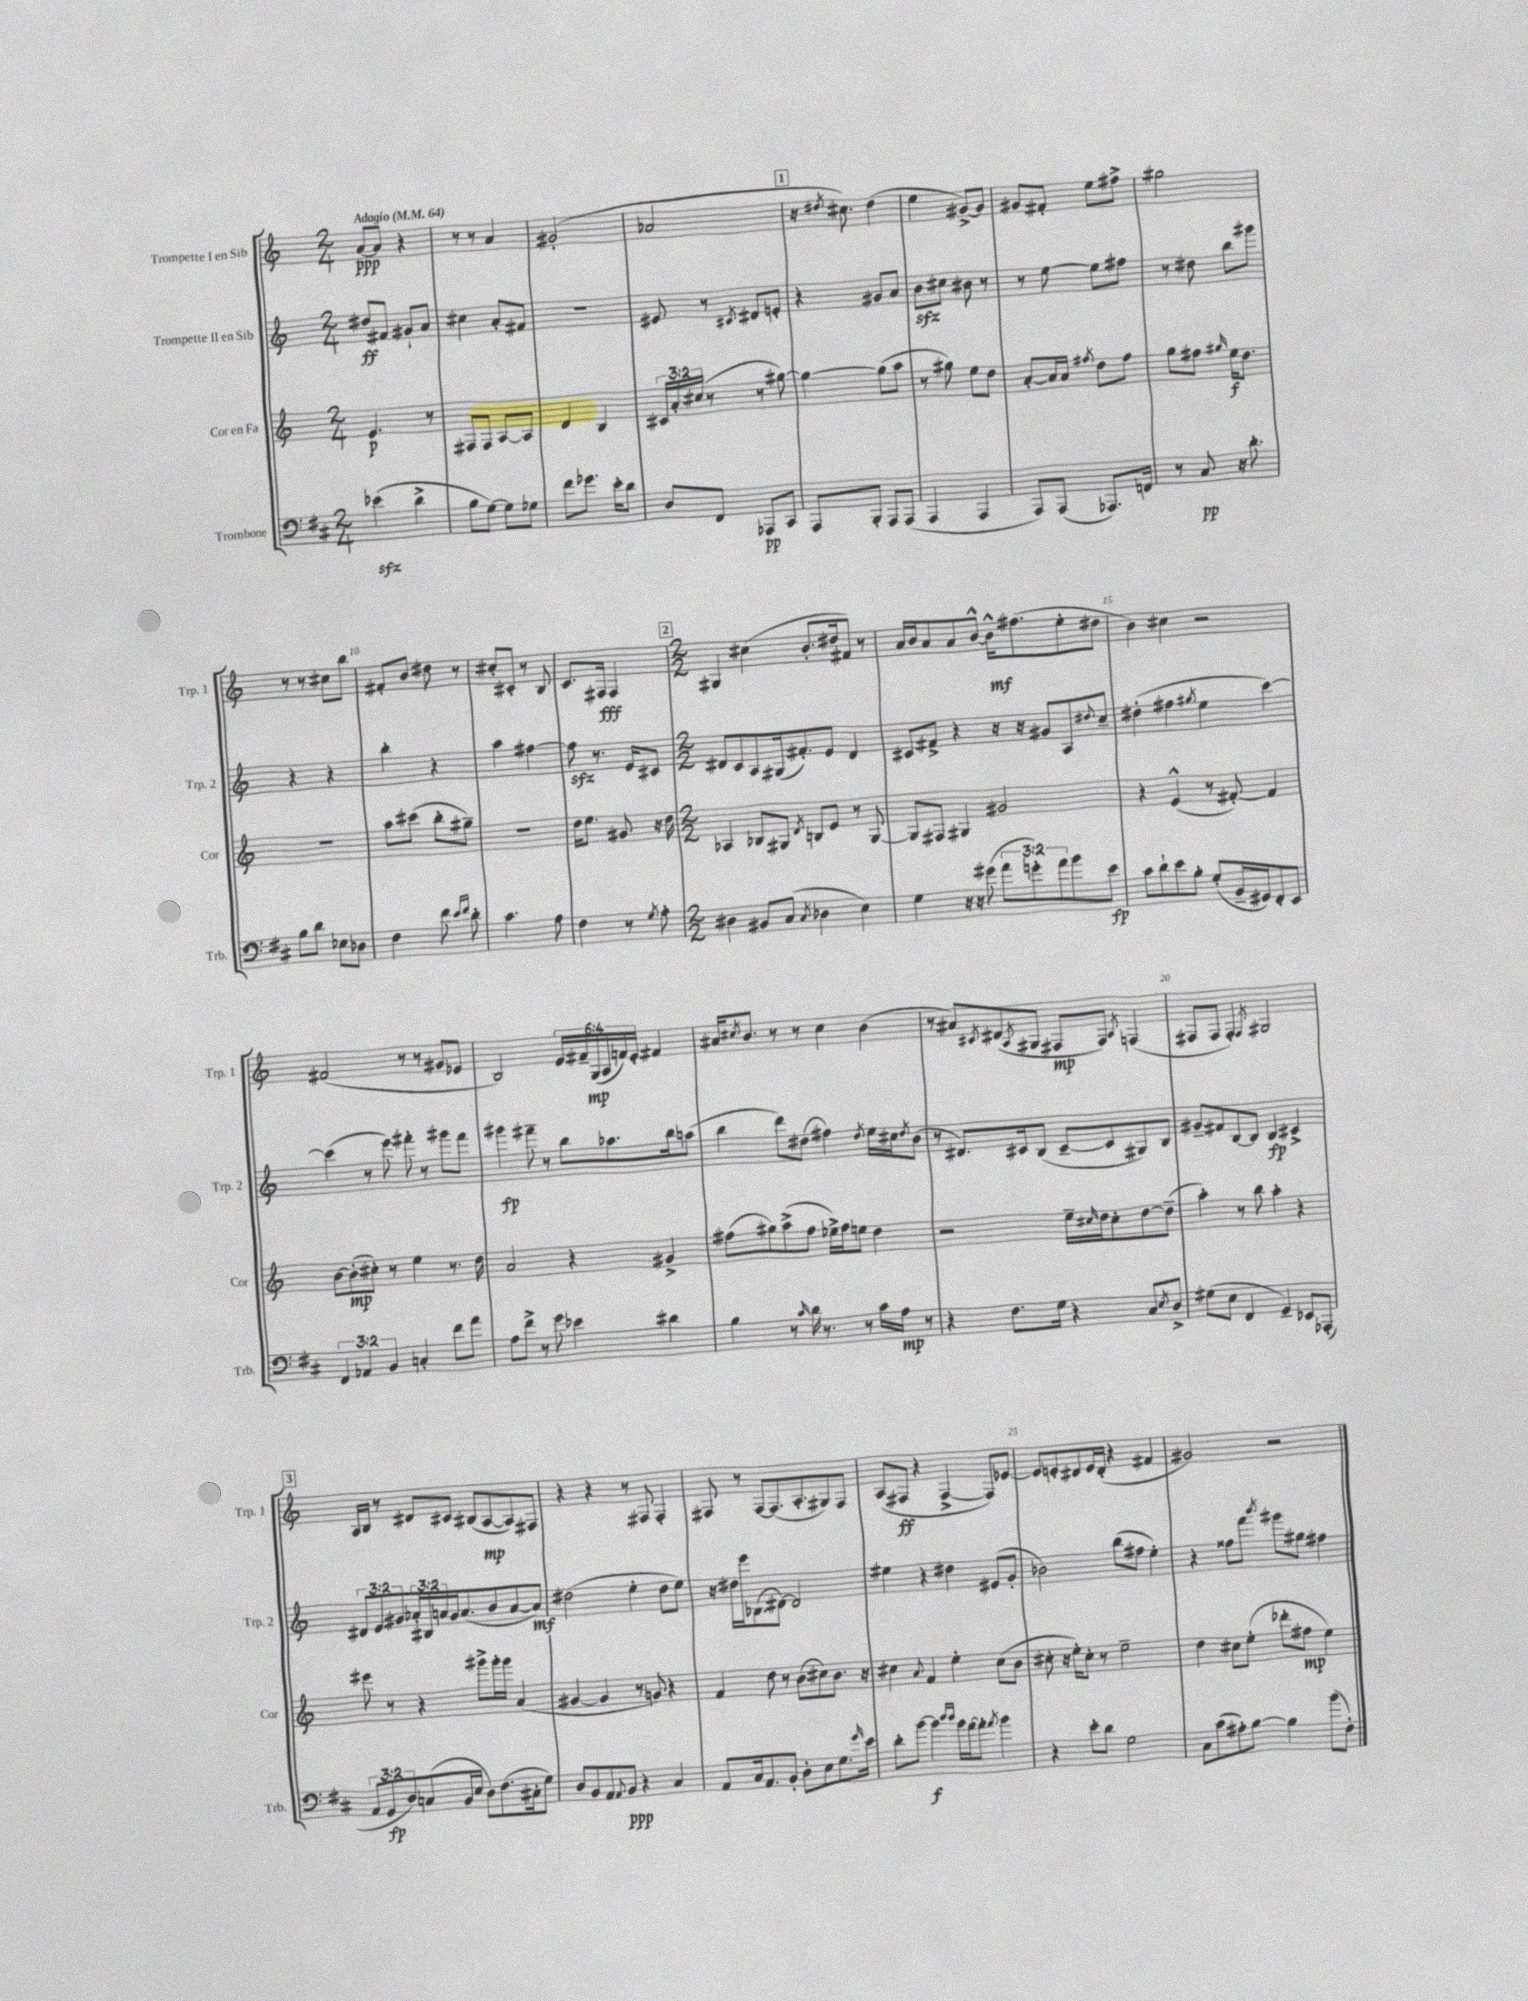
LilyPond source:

<<
\new StaffGroup <<
\new Staff = "s0" \with { instrumentName = "Trompette I en Sib" shortInstrumentName = "Trp. 1" } {
    \clef treble \key c \major \numericTimeSignature \time 2/4 \override Staff.TupletNumber.text = #tuplet-number::calc-fraction-text \tempo "Adagio" 4 = 64
    a'8~\ppp a'8 r4 |
    r8 r8 a'4 |
    gis'2-.( |
    aes'2 |
    \mark \markup { \box "1" } r16 \acciaccatura { dis''8 } cis''8.) dis''4( |
    e''4 gis'8~->) gis'8 |
    gis'8 fis'8-. e''8 fis''8-> |
    gis''2 |
    r8 r8 cis''8 b''8 |
    fis'8-. b'8 dis''8 r8 |
    cis''8-. cis'8-. r8 b8 |
    c'8. fis16\fff fis4 |
    \mark \markup { \box "2" } \numericTimeSignature \time 2/2 gis4 cis''4( b'8.-. dis''16 fis'8) r8 |
    a'16 b'16 a'8 a'8 b'8~-^ b'16-^\mf fis''8.( e''8-. dis''8 |
    b'4) cis''4 r2 |
    fis'2( r8 r8 gis'8 ees'8 |
    b2) \tuplet 6/4 { e'16 fis'16-- g16\mp( a16 f'16) e'16-. } fis'4 |
    ais'16 \acciaccatura { cis''8 } b'8. r8 r8 cis''4 b'4( |
    r8 ais'8) \acciaccatura { cis'8 } dis'8( \acciaccatura { a8 } gis8 fis8\mp fis8) \acciaccatura { a8 } f4( |
    fis8 fis8 fis4-.) \acciaccatura { fis8 } gis2 |
    \mark \markup { \box "3" } a16 b16 r8 dis'8 cis'8 bis8( a8~\mp a8) fis8 |
    r4 r4 r8 fis8 fis4-. |
    fis8 r8 fis8~ fis8.( a8.-. gis8) fis8 |
    a8( fis8\ff r4 fis4~-> fis8) ees'8~ |
    ees'8 e'8-. dis'8 e'16 dis'16-.( r4 fis'4 |
    gis'2) r2 \bar "|." |
}
\new Staff = "s1" \with { instrumentName = "Trompette II en Sib" shortInstrumentName = "Trp. 2" } {
    \clef treble \key c \major \numericTimeSignature \time 2/4 \override Staff.TupletNumber.text = #tuplet-number::calc-fraction-text
    dis''8\ff fis'8 gis'8-! a'8 |
    cis''4 a'8-. fis'8 |
    r2 |
    eis'8 r8 \acciaccatura { cis'8 } dis'8 e'8-. |
    \mark \markup { \box "1" } r4 gis'8 a'8 |
    b'8\sfz cis''8 bis'8 r8 |
    r8 e''8~ e''8 fis''8 |
    r8 dis''8 b''8 gis'''8 |
    r4 r4 |
    b''4-. r4 |
    a''4 fis''4~ |
    fis''8\sfz r8. e'16 cis'8 |
    \mark \markup { \box "2" } \numericTimeSignature \time 2/2 dis'8 c'8 a8 gis16( fis'8.-.) e'8 dis'4 |
    cis'8 fis'8-> r4 r16 r16 gis'8 a8 \appoggiatura { dis''8 } c''8-- |
    dis''4-.( fis''4 \acciaccatura { gis''8 } e''4 c'''4~) |
    c'''4( r8 e'''8) fis'''8-. r8 gis'''8 fis'''8 |
    gis'''4\fp fis'''8-- r8 b''8 aes''8. b''16 a''8( |
    b''4 d'''8) dis''8( fis''4) \acciaccatura { dis''8 } e''16 cis''16 \acciaccatura { dis''8 } b'8( |
    r8 dis'8.) cis'16 b8( cis'8~-- cis'8 gis8) b8 |
    gis'8-- fis'8 b8~ b8 b4\fp cis'4-> |
    \mark \markup { \box "3" } \tuplet 3/2 { dis'8 e'8 gis'8 } \tuplet 3/2 { aes'16-. bis16 a'16 } gis'16 a'8.( b'8 a'8~ a'8\mf) |
    dis''2( e''4-. dis''8 e''8) |
    r16 dis''16 e'''16 bes8.( dis'8~) dis'2 |
    eis''4 r4 dis''4 eis'8( g'8-. |
    bes'2) b''8( fis''8 e''4-.) |
    r4 fisis''8 f'''8 \acciaccatura { b'''8 } gis'''8 gis''8 fis''4 \bar "|." |
}
\new Staff = "s2" \with { instrumentName = "Cor en Fa" shortInstrumentName = "Cor" } {
    \clef treble \key c \major \numericTimeSignature \time 2/4 \override Staff.TupletNumber.text = #tuplet-number::calc-fraction-text
    e'4.\p r8 |
    fis8 fis8 a8~ a8 |
    d'4 b4 |
    \tuplet 3/2 { cis'16 a'16-. cis''16( } r8 r8 gis''8~) |
    \mark \markup { \box "1" } gis''4~ gis''8( a''8 |
    r8 gis''8) e''8 d''8 |
    a'8~-. a'16 a'16 \acciaccatura { fis''8 } d''8 fis''8 |
    g''8 fis''8 \grace { gis''16 } e''16\f d''8. |
    R2 |
    a''8 cis'''8( b''8-. gis''8--) |
    R2 |
    d''16 e''8. gis'8 r16 d''16 |
    \mark \markup { \box "2" } \numericTimeSignature \time 2/2 aes4 bes8 gis8 \acciaccatura { d'8 } b8 e'8 r8 gis8~ |
    gis8 fis8 gis4 gis'2 |
    r4 e'4-^( r8 fis'8~-.) fis'4 |
    b'8~ b'8-.\mp( cis''8-.) r8 e''4 r8. d''16 |
    a'2 r4 gis'4-> |
    fis''8( gis''8) a''8->( fis''8 ees''16->) fis''16 e''8 d''4 |
    r2 e''16-- \grace { cis''16 } d''16 cis''8-. d''8~ d''8--( |
    a''4-.) r8 b''8 a''4-. r4 |
    \mark \markup { \box "3" } eis'''8 r8 r4 gis'''8-> gis'''16-. gis'''16 a'4( |
    gis'4~ gis'4 r8 g'8) r4 |
    f'4 d''8 r8 b'8( cis''8) b'8. r16 |
    cis''4 \appoggiatura { a'8 } f'4 e''4-. cis''8( b'8 |
    cis''8-. r16 e''16-.) cis''8-. r8 e''2-- |
    d''4 cis''8 e''8-.( des'''8-. fis''8\mp e''4) \bar "|." |
}
\new Staff = "s3" \with { instrumentName = "Trombone" shortInstrumentName = "Trb." } {
    \clef bass \key d \major \numericTimeSignature \time 2/4 \override Staff.TupletNumber.text = #tuplet-number::calc-fraction-text
    ees'4\sfz( d'4-> |
    b8 g8~) g8 ges8 |
    fis'8 ges'8. e'16-. d'8 |
    d8 fis,8 aes,,8\pp cis,8 |
    \mark \markup { \box "1" } a,,8 b,,8-. a,,8 a,,8( |
    a,,4 a,,4 |
    a,,8) a,,8( aes,,8.) f,16 |
    r8 cis8\pp r16 d'8.-. |
    b8 d'8 ees8 des8 |
    fis4 fis'8 \grace { e'16 fis'16 } d'8-. |
    cis'4. a8 |
    fis4 r8 \acciaccatura { g8 } a8-. |
    \mark \markup { \box "2" } \numericTimeSignature \time 2/2 dis4 bis,8 cis8( \acciaccatura { cis8 } des4 e4) |
    g4 r16 r16 gis'8( \tuplet 3/2 { a'8 g'8-.) a'8 } b'8 e'8\fp |
    cis'8 d'8-! e'8 b8-. g8-.( b,16-- gis,16) fis,8-. e,8 |
    \tuplet 3/2 { fis,4 aes,4 b,4 } c4-. fis'8 a'8 |
    a8 fis'8-> r8 g'8 ees'4 dis'4 |
    b4 r8 \grace { cis'16 } d'16 r8. r8 cis'16 a16\mp r8 |
    r4 fis8. g16 r4 cis8 \acciaccatura { e8 } d8-> |
    gis8( e8 fis,4 g,4--) ees,8 aes,,8-.( |
    \mark \markup { \box "3" } \tuplet 3/2 { a,8 g,8\fp d8) } c8( b,16 e16 d8) fis8.( cis16-. g8) |
    d8 b,8 a,8 \appoggiatura { a,8 } b,8\ppp r4 cis4 |
    a,8 cis16 a,8. b,8-. d8-. e8 g8. \grace { g'16 } e'16 |
    d'8-. b'8~ b'4\f \grace { d''16 d''16 } b'16 a'16~ a'8-. \acciaccatura { a'8 } b'4 |
    r4 e'8-. d'8 g2 |
    cis8 cis'8( ais8-.) b8~ b4 b'8( fis8-.) \bar "|." |
}
>>
>>
\layout { \context { \Score \override BarNumber.break-visibility = ##(#f #t #t) barNumberVisibility = #(every-nth-bar-number-visible 5) } }
